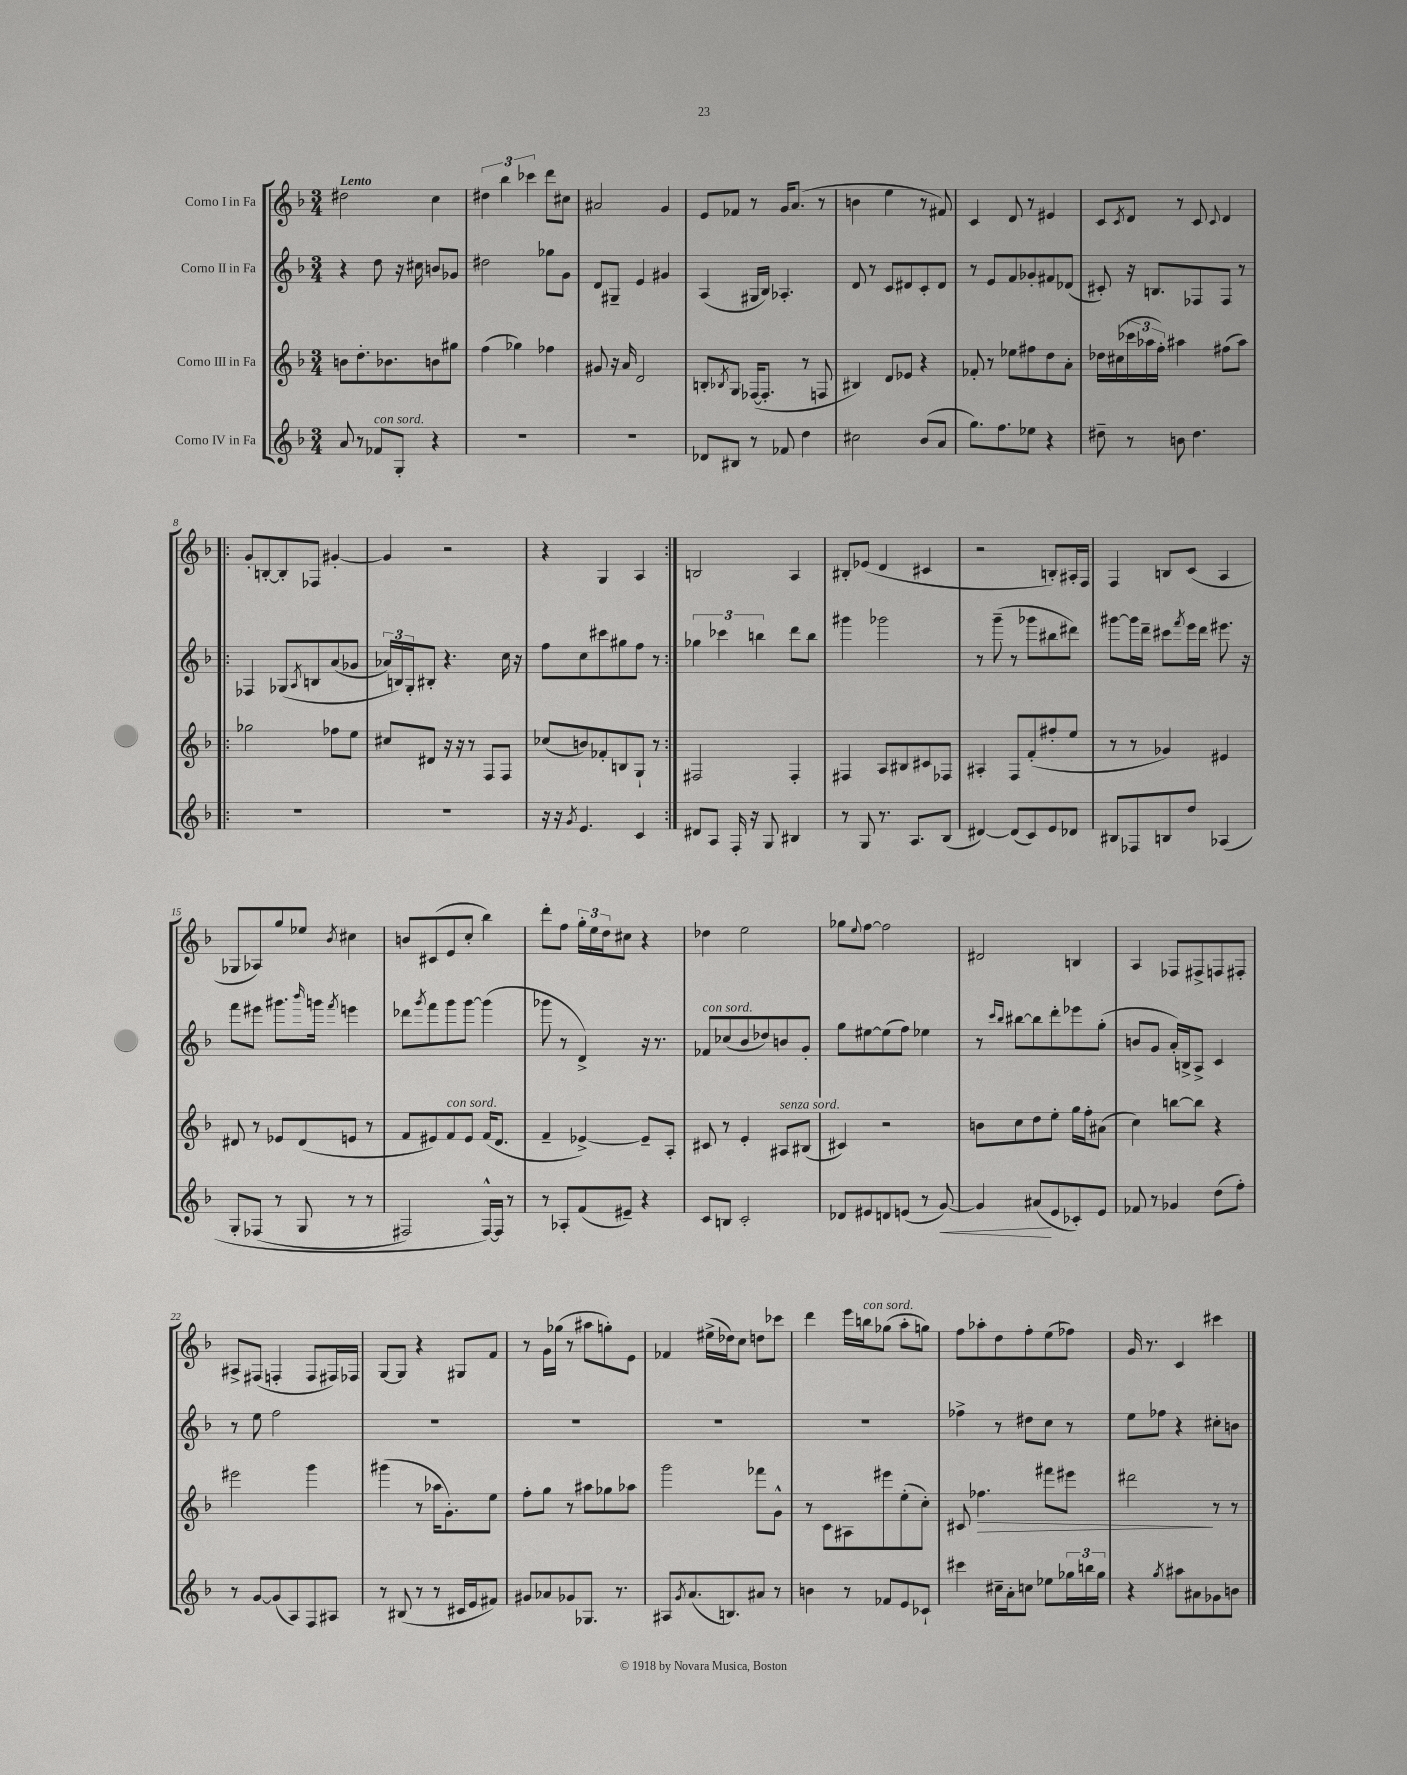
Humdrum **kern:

**kern	**kern	**kern	**kern
*staff4	*staff3	*staff2	*staff1
*clefG2	*clefG2	*clefG2	*clefG2
*k[b-]	*k[b-]	*k[b-]	*k[b-]
*M3/4	*M3/4	*M3/4	*M3/4
8a	8b	4r	2dd#
8r	8.dd'	.	.
8f-	.	8dd	.
.	8.b-	.	.
8G'	.	16r	.
.	.	16cc#	.
4r	8b	8b	4cc
.	8gg#	8g-	.
=	=	=	=
2.r	(4ff	2dd#	6dd#
.	.	.	6bb-
.	4gg-)	.	.
.	.	.	6ccc-
.	4ff-	8gg-	8ddd
.	.	8g	8cc#
=	=	=	=
2.r	8g#	8d	2a#
.	16r	8G#~	.
.	16a	.	.
.	2d	4e	.
.	.	4g#	4g
=	=	=	=
8d-	8B'	(4A	8e
.	8qB-	.	.
8B#	8G	.	8f-
8r	([16F-	16G#	8r
.	8.F-']	16B-)	.
8f-	.	4.A-'	16g
.	.	.	(8.a
4dd	8r	.	.
.	8F	.	8r
=	=	=	=
2cc#	4B#)	8d	4b
.	.	8r	.
.	8d	8c	4ee
.	8e-	8d#	.
(8b-	4r	8c'	8r
8a	.	8d#	8f#)
=	=	=	=
8.gg)	8f-'	8r	4c
.	8r	8e	.
8.ff	.	.	.
.	8ee-	8f	8d
8ee-	8ff#	8g-'	8r
4r	8dd	8f#	4e#
.	8a'	(8d-	.
=	=	=	=
8dd#~	16dd-	8c#')	8c
.	(16cc#	.	.
.	.	.	8qc
8r	24ccc-	16r	8d
.	24aa-	.	.
.	.	8.B	.
.	24ff')	.	.
8b	4aa#	.	8r
4.dd#	.	8F-	8c
.	.	.	8qqc
.	(8ff#	8F-	4d
.	8aa#)	8r	.
=!|:	=!|:	=!|:	=!|:
2.r	2gg-	4F-	8g'
.	.	.	[8B'
.	.	&(8G-	8B']
.	.	8qA	.
.	.	8B	8F-
.	8ff-	(8a	[4g#'
.	8ee	8g-	.
=	=	=	=
2.r	8cc#	24a-)	4g#]
.	.	24B&)	.
.	.	24G'	.
.	8d#	8B#'	.
.	16r	4.r	2r
.	16r	.	.
.	8r	.	.
.	8F	.	.
.	8F	16cc	.
.	.	16r	.
=	=	=	=
16r	(8cc-	8ff	4r
16r	.	.	.
8qg	.	.	.
4.e	8b)	8cc	.
.	8f-'	8ccc#	4G
.	8B	8gg#	.
4c	8G`	8ff	4A
.	8r	8r	.
=:|!	=:|!	=:|!	=:|!
8d#	2F#	6gg-	2B
8A	.	.	.
.	.	6ccc-	.
16F'	.	.	.
16r	.	.	.
.	.	6bb	.
8G	.	.	.
4B#	4F#'	8ddd	4A
.	.	8bb	.
=	=	=	=
8r	4F#	4ggg#	8B#'
8G	.	.	(8e-
8.r	8A	2ggg-	4d
.	8B#	.	.
8.A	.	.	.
.	8c#	.	4c#
(8B-	8F-	.	.
=	=	=	=
[4d#)	4A#'	8r	2r
.	.	(8ggg~	.
(8d#]	8F	8r	.
8c)	(8f'	8ggg-	.
8e	8ff#'	8bb#	8B')
8d-	8ee	8ddd#)	16A#'
.	.	.	16F
=	=	=	=
8B#	8r	[8ggg#	4F
8F-	8r	16ggg#]	.
.	.	16ddd~	.
8B	4g-)	8ccc#	8B
.	.	8qfff	.
8dd	.	16eee	(8c
.	.	16ddd	.
&(4A-	4e#	8.eee#	4A
.	.	16r	.
=	=	=	=
8G'	8d#	8fff	8G-
(8F-	8r	8eee#	8A-)
8r	8e-	8.ggg#	8gg
8G	(8d#	.	8ee-
.	.	16qqbbb-	.
.	.	16ggg	.
.	.	8qfff	8qb-
8r	8e	4eee	4cc#
8r	8r	.	.
=	=	=	=
2F#)	8f	8ddd-	8b
.	.	8qggg	.
.	8e#)	8fff	(8c#
.	8f	8ggg	8e
.	8e#	[8ggg	8cc'
[16F#^^&)	(16f	(4ggg]	4bb-)
16F#]	8.d	.	.
8r	.	.	.
=	=	=	=
8r	4f~	8ggg-	8ddd'
8A-'	.	8r	8ff
(8f	[4e-^)	4d^)	24gg'
.	.	.	24ee
.	.	.	24dd
8e#~)	.	.	8cc#
4r	8e-~]	16r	4r
.	.	8.r	.
.	8A'	.	.
=	=	=	=
8c	8c#	8f-	4dd-
8B	8r	(8cc-	.
2c'	4e'	8b-	2ee
.	.	8dd-)	.
.	8A#	8b	.
.	(8B#	8g'	.
=	=	=	=
8d-	4c#)	8gg	8gg-
.	.	.	8qqee
8e#	.	[8ee#	[8ff
8d	2r	(8ee#]	2ff]
(8e	.	8ff)	.
8r	.	4ee-	.
[8g)	.	.	.
=	=	=	=
4g]	8b	8r	2d#
.	.	16qqccc	.
.	.	16qqbb-	.
.	8cc	[8bb#	.
(8a#	8dd	8bb#]	.
8e	8ee'	8ddd'	.
8c-')	16gg	8eee-	4B
.	16ff'	.	.
8e	(8a#	(8gg'	.
=	=	=	=
8f-	4cc)	8b	4A
8r	.	8g	.
4g-	[8bb	16a')	8F-
.	.	16B^	.
.	8bb]	8A^	8F#^
(8dd	4r	4c	8F
8ff')	.	.	8F#'
=	=	=	=
8r	2eee#	8r	8A#^
[8g	.	8ee	(8F#
(8g]	.	2ff	4F'
8A)	.	.	.
8F	4ggg	.	8F
8A#	.	.	16F#)
.	.	.	16F-
=	=	=	=
8r	(4ggg#	2.r	[8G
(8B#	.	.	8G]
8r	8r	.	4r
8r	16aa-	.	.
.	8.g')	.	.
16c#	.	.	8G#
16e	.	.	.
8f#)	8ee	.	8f
=	=	=	=
8g#	8ff'	2.r	8r
8a-	8gg	.	16g
.	.	.	(16gg-
8g-	8r	.	8r
8.G-	8aa#	.	8aa#
.	8gg-	.	8gg')
8.r	.	.	.
.	8aa-	.	8e
=	=	=	=
8A#	2ggg	2.r	4f-
8qg	.	.	.
(8.a	.	.	.
.	.	.	(16ee#^
8.B)	.	.	16dd-)
.	.	.	8cc
8a#	8fff-	.	8dd
8r	8g^^	.	8ccc-
=	=	=	=
4b	8r	2.r	4ddd
.	8c	.	.
8r	8A#	.	16eee
.	.	.	16bb
8f-	8eee#	.	(8gg-
8e	(8ee'	.	8aa'
8c-`	8cc')	.	8gg)
=	=	=	=
4ccc#	8c#	4ff-^	8ff
.	4.ff-	.	8aa-'
16cc#~	.	8r	8dd
16a'	.	.	.
8cc	.	8dd#	8ff'
8ee-	8fff#	8cc	(8ee
24gg-	8eee#	8r	8ff-)
24bb	.	.	.
24gg-	.	.	.
=	=	=	=
4r	2ddd#	8ee	16g
.	.	.	8.r
.	.	8ff-	.
8qgg	.	.	.
8aa#	.	4r	4c
8a#	.	.	.
8g-	8r	8cc#'	4ccc#
8b	8r	8b	.
==	==	==	==
*-	*-	*-	*-
